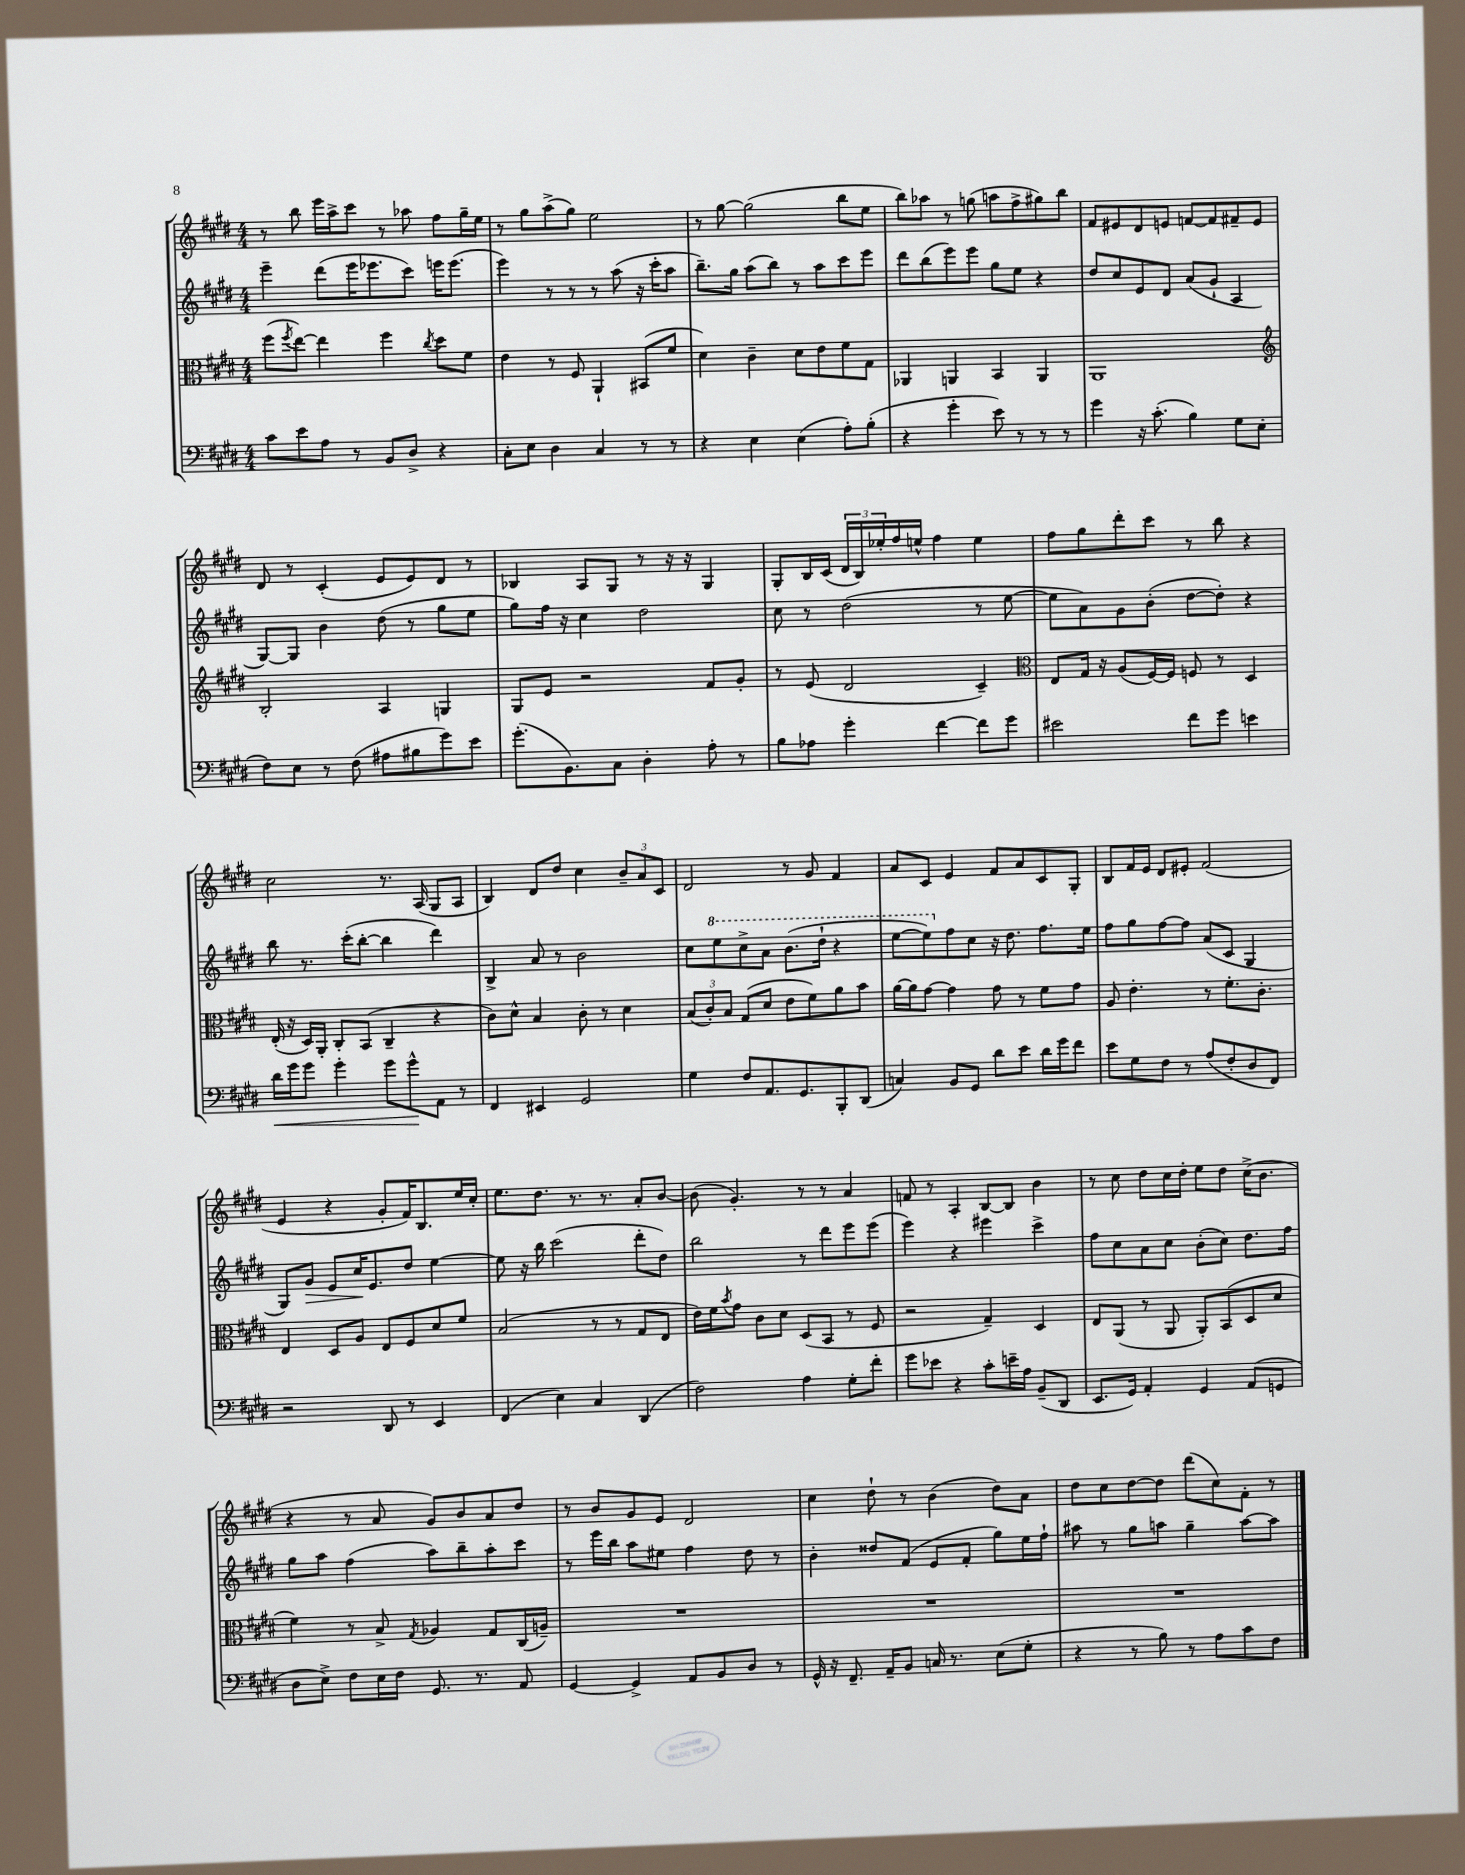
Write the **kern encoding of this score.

**kern	**dynam	**kern	**kern	**dynam	**kern
*part4	*part4	*part3	*part2	*part2	*part1
*staff4	*staff4	*staff3	*staff2	*staff2	*staff1
*clefF4	*	*clefC3	*clefG2	*	*clefG2
*k[f#c#g#d#]	*	*k[f#c#g#d#]	*k[f#c#g#d#]	*	*k[f#c#g#d#]
*M4/4	*	*M4/4	*M4/4	*	*M4/4
=17	=17	=17	=17	=17	=17
8c#\L	.	(8ff#\L	4eee~\	.	8r
.	.	8qff#/	.	.	.
8e\	.	[8ee\J)	.	.	8bb\
8A\J	.	4ee\]	(8ddd#\L	.	16eee\LL
.	.	.	.	.	16aa^\J
8r	.	.	16eee\K	.	8ccc#\J
.	.	.	8.eee-X\	.	.
8BB/L	.	4ff#\	.	.	8r
8D#^/J	.	.	8ccc#\J)	.	8aa-X\
.	.	8qcc#/	.	.	.
4r	.	8dd#\L	16eeen\KL	.	8ff#\L
.	.	.	(8.eee\J	.	.
.	.	8f#\J	.	.	16gg#~\L
.	.	.	.	.	16ee\JJ
=18	=18	=18	=18	=18	=18
8C#'\L	.	4e\	4eee\)	.	8r
8E\J	.	.	.	.	8gg#\L
4D#\	.	8r	8r	.	(8aa^\
.	.	8F#/	8r	.	8gg#\J)
4C#/	.	4AA`/	8r	.	2ee\
.	.	.	(8aa\	.	.
8r	.	(8BB#X/L	16r	.	.
.	.	.	16ccc#'\KL	.	.
8r	.	8f#/J	8aa\J	.	.
=19	=19	=19	=19	=19	=19
4r	.	4d#\)	8.bb~\L)	.	8r
.	.	.	.	.	[8gg#\
.	.	.	16gg#\Jk	.	.
4E\	.	4c#~\	(8aa\L	.	(2gg#\]
.	.	.	8bb\J)	.	.
(4E\	.	8d#\L	8r	.	.
.	.	8e\	8aa\L	.	.
8A'\L)	.	8f#\	8ccc#\	.	8bb\L
(8B'\J	.	8G#\J	8eee\J	.	8ee\J
=20	=20	=20	=20	=20	=20
4r	.	4AA-X/	8ddd#\L	.	8bb\L)
.	.	.	(8bb\	.	8aa-X\J
4g#'\	.	4AAn/	8eee\)	.	8r
.	.	.	8eee\J	.	(8ggn\
8e\)	.	4BB/	8gg#\L	.	8aan\L
8r	.	.	8ee\J	.	8ff#^\
8r	.	4AA/	4r	.	8gg#X\)
8r	.	.	.	.	8bb\J
=21	=21	=21	=21	=21	=21
4g#\	.	1AA	8dd#/L	.	8f#/L
.	.	.	8cc#/	.	8e#X/
16r	.	.	8e/	.	8d#/
(8.c#'\	.	.	.	.	.
.	.	.	8d#/J	.	8en/J
4B\)	.	.	(8a/L	.	[8fn/L
.	.	.	8g#`/J	.	8f/]
8G#\L	.	.	4A/	.	8f#X~/
(8E\J	.	.	.	.	8e/J
!!LO:LB:g=z
=22	=22	=22	=22	=22	=22
*	*	*clefG2	*	*	*
8F#\L)	.	2B'/	[8G#/L)	.	8d#/
8E\J	.	.	8G#/J]	.	8r
8r	.	.	4b\	.	(4c#'/
(8F#\	.	.	.	.	.
8A#X\L	.	4A/	(8dd#\	.	8e/L
8B#X\	.	.	8r	.	8e/)
8g#\)	.	4Gn/	8gg#\L	.	8d#/J
8e\J	.	.	8ee\J	.	8r
=23	=23	=23	=23	=23	=23
(8.g#'\L	.	8G#/L	8gg#\L)	.	4B-X/
.	.	8e/J	16ff#\Jk	.	.
8.BB\)	.	.	16r	.	.
.	.	2r	4cc#\	.	8A/L
8C#\J	.	.	.	.	8G#/J
4D#'\	.	.	2dd#\	.	8r
.	.	.	.	.	16r
.	.	.	.	.	16r
8A'\	.	8f#/L	.	.	4G#/
8r	.	8g#'/J	.	.	.
=24	=24	=24	=24	=24	=24
8B\L	.	8r	8cc#\	.	8G#'/L
8A-X\J	.	(8e/	8r	.	16B/L
.	.	.	.	.	(16c#/JJ
4g#'\	.	2d#/	(2dd#\	.	24d#/LL
.	.	.	.	.	24B/)
.	.	.	.	.	24ee-X'/
.	.	.	.	.	16ff#/
.	.	.	.	.	16een^^/JJ
[4f#\	.	.	.	.	4ff#\
8f#\L]	.	4c#~/)	8r	.	4ee\
8g#\J	.	.	[8ee\	.	.
=25	=25	=25	=25	=25	=25
*	*	*clefC3	*	*	*
2e#X\	.	8E/L	8ee\L]	.	8ff#\L
.	.	16G#/Jk	8a\)	.	8gg#\
.	.	16r	.	.	.
.	.	(8A/L	8g#\	.	8ddd#'\
.	.	[16F#/L)	(8b'\J	.	8ccc#\J
.	.	16F#/JJ]	.	.	.
8f#\L	.	8Fn/	[8dd#\L	.	8r
8g#\J	.	8r	8dd#'\J])	.	8bb\
4en\	.	4D#/	4r	.	4r
!!LO:LB:g=z
=26	=26	=26	=26	=26	=26
!	!LO:HP:b	!	!	!	!
16d#\LL	<	(16E'/	8bb\	.	2cc#\
16g#\J	.	16r	.	.	.
8g#\J	.	16D#/LL)	8.r	.	.
.	.	16AA'/JJ	.	.	.
4g#'\	.	8C#'/L	.	.	.
.	.	.	(16ccc#'\KL	.	.
.	.	(8BB/J	[8bb'\J	.	.
8g#\L	.	4C#~/	4bb\]	.	8.r
8g#^^\	.	.	.	.	.
.	.	.	.	.	(16A/
8AA\J	[	4r	4ddd#\)	.	8G#/L
8r	.	.	.	.	8A/J
=27	=27	=27	=27	=27	=27
4FF#/	.	8c#\L)	4B^/	.	4B/)
.	.	8d#^^\J	.	.	.
4EE#X/	.	4B/	8a/	.	8d#/L
.	.	.	8r	.	8dd#/J
2GG#/	.	8c#'\	2b\	.	4cc#\
.	.	8r	.	.	.
.	.	4d#\	.	.	12b~/L
.	.	.	.	.	12a/
.	.	.	.	.	12c#/J
=28	=28	=28	=28	=28	=28
4G#\	.	(12B/L	8cc#\L	.	2d#/
.	.	12c#'/)	.	.	.
*	*	*	*8va	*	*
.	.	.	8eee\	.	.
.	.	12B/J	.	.	.
8F#/L	.	(8G#/L	8ccc#^\	.	.
8.AA/	.	8d#/J	8aa\J	.	.
.	.	8e\L	(8.bb\L	.	8r
8.GG#/	.	.	.	.	.
.	.	8f#\)	.	.	8g#/
.	.	.	16ddd#`\Jk	.	.
8BBB'/	.	8a\	4r	.	4f#/
(8DD#/J	.	8b\J	.	.	.
=29	=29	=29	=29	=29	=29
4Cn/)	.	[16a\LL	[8eee\L	.	8a/L
.	.	16a\J]	.	.	.
.	.	[8g#\J	8eee\])	.	8c#/J
*	*	*	*X8va	*	*
8BB/L	.	4g#\]	8ff#\	.	4e/
8GG#/J	.	.	8cc#\J	.	.
8d#\L	.	8g#\	16r	.	8f#/L
.	.	.	8.dd#\	.	.
8e\J	.	8r	.	.	8a/
16d#\LL	.	8f#\L	8.ff#\L	.	8c#/
16g#\J	.	.	.	.	.
8f#\J	.	8g#\J	.	.	8G#'/J
.	.	.	16ee\Jk	.	.
=30	=30	=30	=30	=30	=30
8e\L	.	8A/	8ff#\L	.	8B/L
8G#\	.	4.e'\	8gg#\	.	16f#/L
.	.	.	.	.	16e/JJ
8F#\J	.	.	[8ff#\	.	8d#/L
8r	.	.	8ff#\J]	.	8e#X'/J
(8A/L	.	8r	(8a/L	.	(2f#/
8F#'/	.	8.f#'\L	8c#/J	.	.
8D#/	.	.	4G#/	.	.
.	.	8.c#'\J	.	.	.
8FF#/J)	.	.	.	.	.
!!LO:LB:g=z
=31	=31	=31	=31	=31	=31
2r	.	4E/	8G#/L)	.	4e/
!	!	!	!	!LO:HP:b	!
.	.	.	8g#/J	>	.
.	.	8D#/L	8e/L	.	4r
.	.	8A/J	16cc#/K	.	.
.	.	.	8.e/	]	.
8DD#/	.	8E/L	.	.	8g#'/L
8r	.	8F#/	8dd#/J	.	16f#/K)
.	.	.	.	.	8.B/
4EE/	.	8d#/	[4ee\	.	.
.	.	8f#/J	.	.	16ee/L
.	.	.	.	.	16cc#'/JJ
=32	=32	=32	=32	=32	=32
(4FF#/	.	(2B/	8ee\]	.	8.ee\L
.	.	.	16r	.	.
.	.	.	16bb\	.	8.dd#\J
4E\)	.	.	(2ccc#\	.	.
.	.	.	.	.	8.r
4C#/	.	8r	.	.	.
.	.	.	.	.	8.r
.	.	8r	.	.	.
(4DD#/	.	8G#/L	8ddd#'\L	.	8a'/L
.	.	8E/J	8dd#\J)	.	[8b/J
=33	=33	=33	=33	=33	=33
2F#\)	.	16e\LL)	2bb\	.	(8b\]
.	.	16f#\J	.	.	.
.	.	8qb/	.	.	.
.	.	8g#\J	.	.	4.g#'/)
.	.	8c#\L	.	.	.
.	.	8d#\J	.	.	.
4A\	.	(8D#/L	8r	.	8r
.	.	8BB/J	8ddd#\L	.	8r
8G#'\L	.	8r	8eee\	.	4a/
8f#'\J	.	8F#/	(8eee\J	.	.
=34	=34	=34	=34	=34	=34
8g#\L	.	2r	4eee\)	.	8fn/
8e-X\J	.	.	.	.	8r
4r	.	.	4r	.	4A'/
8c#'\L	.	4G#~/)	4eee#X\	.	[8B/L
16en~\L	.	.	.	.	8B/J]
16A\JJ	.	.	.	.	.
(8BB~/L	.	4D#/	4ccc#^\	.	4b\
8DD#/J	.	.	.	.	.
=35	=35	=35	=35	=35	=35
8.EE/L	.	8E/L	8ff#\L	.	8r
.	.	(8AA/J	8cc#\	.	8cc#\
16GG#/Jk)	.	.	.	.	.
4AA'/	.	8r	8a\	.	8dd#\L
.	.	8AA/	8cc#\J	.	16cc#\L
.	.	.	.	.	16dd#'\JJ
4GG#/	.	8AA'/L)	(8b'\L	.	8ee\L
.	.	(8BB/	8cc#\J)	.	8dd#\J
(8AA/L	.	8D#/	8.dd#\L	.	(16cc#^\KL
.	.	.	.	.	8.b\J
8GGn/J	.	8d#/J	.	.	.
.	.	.	16ff#\Jk	.	.
!!LO:LB:g=z
=36	=36	=36	=36	=36	=36
8D#\L	.	4f#\)	8gg#\L	.	4r
8E^\J)	.	.	8aa\J	.	.
8F#\L	.	8r	(4ff#\	.	8r
16E\L	.	8B^/	.	.	8a/
16F#\JJ	.	.	.	.	.
.	.	8qG#/	.	.	.
8.GG#/	.	4A-X/	8aa\L)	.	8g#/L)
.	.	.	8bb~\	.	8b/
8.r	.	.	.	.	.
.	.	8G#/L	8aa'\	.	8a/
8AA/	.	(16C#/L	8ccc#\J	.	8dd#/J
.	.	16An~/JJ)	.	.	.
=37	=37	=37	=37	=37	=37
[4GG#/	.	1r	8r	.	8r
.	.	.	16eee\LL	.	8b/L
.	.	.	16bb\JJ	.	.
4GG#^/]	.	.	8aa\L	.	8g#/
.	.	.	8ee#X\J	.	8e/J
8AA/L	.	.	4ff#\	.	2d#/
8BB/	.	.	.	.	.
8D#/J	.	.	8dd#\	.	.
8r	.	.	8r	.	.
=38	=38	=38	=38	=38	=38
16GG#^^/	.	1r	4b'\	.	4cc#\
16r	.	.	.	.	.
8.FF#~/	.	.	.	.	.
.	.	.	8dd##X/L	.	8dd#`\
16AA~/KL	.	.	.	.	.
8BB/J	.	.	(8f#/J	.	8r
16Cn/	.	.	8e/L	.	(4b\
8.r	.	.	.	.	.
.	.	.	8f#'/J	.	.
(8E\L	.	.	8gg#\L)	.	8dd#\L)
8G#'\J	.	.	16ee\L	.	8a\J
.	.	.	16ff#`\JJ	.	.
=39	=39	=39	=39	=39	=39
4r	.	1r	8aa#X\	.	8dd#\L
.	.	.	8r	.	8cc#\
8r	.	.	8gg#\L	.	[8dd#\
8B\)	.	.	8aan\J	.	8dd#\J]
8r	.	.	4gg#~\	.	(8ddd#\L
8A\L	.	.	.	.	8cc#\)
8c#\	.	.	[8aa\L	.	8f#'\J
8F#\J	.	.	8aa\J]	.	8r
==	==	==	==	==	==
*-	*-	*-	*-	*-	*-
